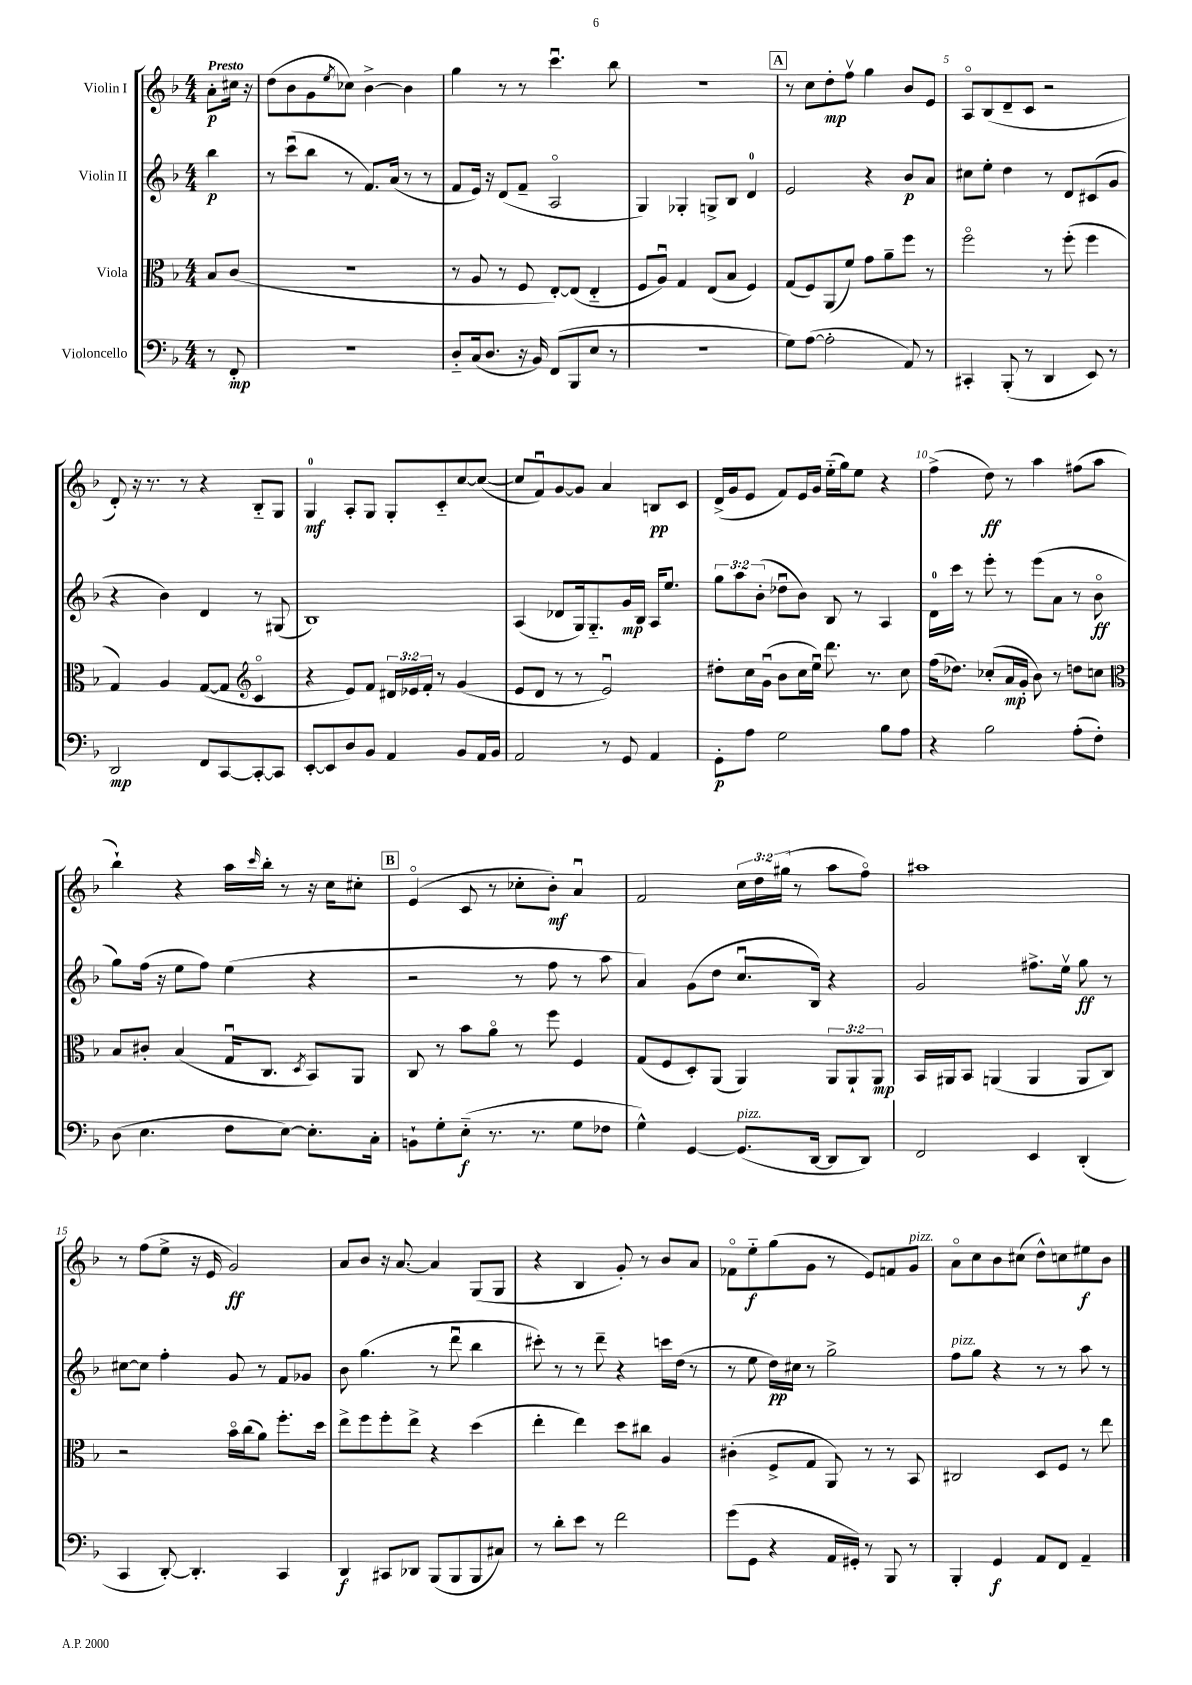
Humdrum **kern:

**kern	**dynam	**kern	**dynam	**kern	**dynam	**kern	**dynam
*part4	*part4	*part3	*part3	*part2	*part2	*part1	*part1
*staff4	*staff4	*staff3	*staff3	*staff2	*staff2	*staff1	*staff1
*I"Violoncello	*	*I"Viola	*	*I"Violin II	*	*I"Violin I	*
*clefF4	*	*clefC3	*	*clefG2	*	*clefG2	*
*k[b-]	*	*k[b-]	*	*k[b-]	*	*k[b-]	*
*M4/4	*	*M4/4	*	*M4/4	*	*M4/4	*
=	=	=	=	=	=	=	=
!	!	!	!	!	!	!LO:TX:a:B:t=Presto	!
8r	.	8B-/L	.	4bb-\	p	8a'\L	p
8FF'/	mp	(8c/J	.	.	.	16cc#X\Jk	.
.	.	.	.	.	.	16r	.
=1	=1	=1	=1	=1	=1	=1	=1
1r	.	1r	.	8r	.	(8dd\L	.
.	.	.	.	(8cccu\L	.	8b-\	.
.	.	.	.	8bb-\J	.	8g\	.
.	.	.	.	.	.	8qee/	.
.	.	.	.	8r	.	8cc-X\J)	.
.	.	.	.	8.f/L)	.	[4b-^\	.
.	.	.	.	(16a/Jk	.	.	.
.	.	.	.	8r	.	4b-\]	.
.	.	.	.	8r	.	.	.
=2	=2	=2	=2	=2	=2	=2	=2
8D/L	.	8r	.	8f/L	.	4gg\	.
(16C/k	.	8A/	.	16e/Jk)	.	.	.
8.D/J	.	.	.	16r	.	.	.
.	.	8r	.	(8d/L	.	8r	.
16r	.	8F/	.	8f~/J	.	8r	.
16BB-/)	.	.	.	.	.	.	.
(8FF/L	.	[8E'/L)	.	2A/	.	4.cccu\	.
8BBB-/	.	(8E/J]	.	.	.	.	.
8E/J	.	4E/	.	.	.	.	.
8r	.	.	.	.	.	8bb-\	.
=3	=3	=3	=3	=3	=3	=3	=3
1r	.	8F/L	.	4G/)	.	1r	.
.	.	8Au/J)	.	.	.	.	.
.	.	4G/	.	4G-X'/	.	.	.
.	.	(8E/L	.	8Gn^/L	.	.	.
.	.	8B-/J	.	8B-/J	.	.	.
.	.	4F/)	.	4d/	.	.	.
!!LO:REH:place=s1:t=A
=4	=4	=4	=4	=4	=4	=4	=4
8G\L)	.	(8G/L	.	2e/	.	8r	.
([8A\J	.	8F/)	.	.	.	8cc\L	.
2A'\]	.	(8AA/	.	.	.	8dd'\	mp
.	.	8f/J)	.	.	.	8ffv\J	.
.	.	8g\L	.	4r	.	4gg\	.
.	.	8a~\	.	.	.	.	.
8AA/)	.	8ff\J	.	8b-/L	p	8b-/L	.
8r	.	8r	.	8a/J	.	8e/J	.
=5	=5	=5	=5	=5	=5	=5	=5
4CC#X'/	.	2ff\	.	8cc#X\L	.	8A/L	.
.	.	.	.	8ee'\J	.	(8B-/	.
(8BBB-'/	.	.	.	4dd\	.	8d~/	.
8r	.	.	.	.	.	8c/J	.
4DD/	.	8r	.	8r	.	2r	.
.	.	(8ff'\	.	8d/L	.	.	.
8EE/)	.	4ff\	.	(8c#X/	.	.	.
8r	.	.	.	8g/J	.	.	.
!!LO:LB:g=z
=6	=6	=6	=6	=6	=6	=6	=6
2DD/	mp	4G/)	.	4r	.	8d'/)	.
.	.	.	.	.	.	16r	.
.	.	.	.	.	.	8.r	.
.	.	4A/	.	4b-\)	.	.	.
.	.	.	.	.	.	8r	.
8FF/L	.	([8G/L	.	4d/	.	4r	.
[8CC/	.	8G/J]	.	.	.	.	.
*	*	*clefG2	*	*	*	*	*
8CC'/_	.	4c/	.	8r	.	8B-/L	.
8CC/J]	.	.	.	(8G#X/	.	8G/J	.
=7	=7	=7	=7	=7	=7	=7	=7
[8EE'/L	.	4r	.	1B-)	.	4G/	mf
8EE/]	.	.	.	.	.	.	.
8D/	.	8e/L)	.	.	.	8A'/L	.
8BB-/J	.	8f/J	.	.	.	8G/J	.
4AA/	.	24d#X/LL	.	.	.	8G'/L	.
.	.	24e-X/	.	.	.	.	.
.	.	24f'/JJ	.	.	.	.	.
.	.	8r	.	.	.	8c/	.
8BB-/L	.	(4g/	.	.	.	[8cc/	.
16AA/L	.	.	.	.	.	(8cc/J_	.
16BB-/JJ	.	.	.	.	.	.	.
=8	=8	=8	=8	=8	=8	=8	=8
2AA/	.	8e/L	.	(4A/	.	8cc/L]	.
.	.	8d/J	.	.	.	8fu/)	.
.	.	8r	.	8d-X/L	.	[8g/	.
.	.	8r	.	16G/k)	.	8g/J]	.
.	.	.	.	8.G/	.	.	.
8r	.	2eu/)	.	.	.	4a/	.
8GG/	.	.	.	16g/L	mp	.	.
.	.	.	.	16B-/JJ	.	.	.
4AA/	.	.	.	16A/KL	.	8Bn/L	pp
.	.	.	.	8.ee/J	.	.	.
.	.	.	.	.	.	8c/J	.
=9	=9	=9	=9	=9	=9	=9	=9
8GG'\L	p	8dd#X'\L	.	12gg\L	.	(16d^/LL	.
.	.	.	.	.	.	16g/J	.
.	.	.	.	12aa\	.	.	.
8A\J	.	16cc\L	.	.	.	8e/J	.
.	.	.	.	(12b-'\J	.	.	.
.	.	(16gu\JJ	.	.	.	.	.
2G\	.	8b-\L	.	8dd-Xu\L	.	8f/L)	.
.	.	16cc\L	.	8b-\J)	.	16e/L	.
.	.	16eeu\JJ)	.	.	.	16g/JJ	.
.	.	8.ddd\	.	8B-/	.	(16ee\LL	.
.	.	.	.	.	.	16gg\J)	.
.	.	.	.	8r	.	8ee\J	.
.	.	8.r	.	.	.	.	.
8B-\L	.	.	.	4A/	.	4r	.
8A\J	.	8cc\	.	.	.	.	.
=10	=10	=10	=10	=10	=10	=10	=10
4r	.	(16ff\KL	.	16d\LL	.	(4ff^\	.
.	.	8.dd-X\J)	.	16ccc\JJ	.	.	.
.	.	.	.	8r	.	.	.
2B-\	.	(8cc-X'/L	.	8eee'\	.	8dd\)	ff
.	.	16a/L	mp	8r	.	8r	.
.	.	16g'/JJ	.	.	.	.	.
.	.	8b-\)	.	(8eee\L	.	4aa\	.
.	.	8r	.	8a\J	.	.	.
(8A'\L	.	8ddn\L	.	8r	.	(8ff#X\L	.
8F'\J)	.	8ccn\J	.	8b-\	ff	8aa\J	.
!!LO:LB:g=z
=11	=11	=11	=11	=11	=11	=11	=11
*	*	*clefC3	*	*	*	*	*
(8D\	.	8B-/L	.	8gg\L)	.	4bb-`\)	.
4.E\	.	8c#X'/J	.	(16ff\Jk	.	.	.
.	.	.	.	16r	.	.	.
.	.	(4B-/	.	8ee\L	.	4r	.
.	.	.	.	8ff\J)	.	.	.
8F\L	.	16Gu/KL	.	(4ee\	.	16aa\LL	.
.	.	.	.	.	.	16qqccc/	.
.	.	8.C/J	.	.	.	16bb-'\JJ	.
[8E\J)	.	.	.	.	.	8r	.
.	.	8qD/	.	.	.	.	.
8.E'\L]	.	8BB-/L)	.	4r	.	16r	.
.	.	.	.	.	.	16cc\KL	.
.	.	8AA/J	.	.	.	8cc#X'\J	.
16C'\Jk	.	.	.	.	.	.	.
!!LO:REH:place=s1:t=B
=12	=12	=12	=12	=12	=12	=12	=12
8BBn`\L	.	8C/	.	2r	.	(4e/	.
8G'\	.	8r	.	.	.	.	.
(8E\J	f	8b-\L	.	.	.	8c/	.
8.r	.	8a\J	.	.	.	8r	.
.	.	8r	.	8r	.	8cc-X'\L	.
8.r	.	.	.	.	.	.	.
.	.	8ff\	.	8ff\	.	8b-'\J)	mf
8G\L	.	4F/	.	8r	.	4au/	.
8F-X\J	.	.	.	8aa\	.	.	.
=13	=13	=13	=13	=13	=13	=13	=13
4G^^\)	.	(8G/L	.	4a/)	.	2f/	.
.	.	8F/	.	.	.	.	.
[4GG/	.	8D'/)	.	(8g\L	.	.	.
.	.	(8AA/J	.	8dd\J	.	.	.
!LO:TX:a:i:t=pizz.	!	!	!	!	!	!	!
(8.GG/L]	.	4AA/)	.	8.ccu/L	.	24cc\LL	.
.	.	.	.	.	.	24dd\	.
.	.	.	.	.	.	(24gg#X\JJ	.
.	.	.	.	.	.	8r	.
[16DD/Jk	.	.	.	16B-/Jk)	.	.	.
8DD/L]	.	12AA/L	.	4r	.	8aa\L	.
.	.	12AA`/	.	.	.	.	.
8DD/J)	.	.	.	.	.	8ff\J)	.
.	.	12AA/J	mp	.	.	.	.
=14	=14	=14	=14	=14	=14	=14	=14
2FF/	.	16BB-/LL	.	2g/	.	1aa#X	.
.	.	16AA#X/J	.	.	.	.	.
.	.	8BB-/J	.	.	.	.	.
.	.	(4AAn/	.	.	.	.	.
4EE/	.	4AA/	.	8.ff#X^\L	.	.	.
.	.	.	.	16eev\Jk	.	.	.
(4DD'/	.	8AA/L	.	8gg\	ff	.	.
.	.	8C/J)	.	8r	.	.	.
!!LO:LB:g=z
=15	=15	=15	=15	=15	=15	=15	=15
4CC/	.	2r	.	[8cc#X\L	.	8r	.
.	.	.	.	8cc#\J]	.	(8ff\L	.
[8DD'/)	.	.	.	4ff'\	.	8ee^\J	.
4.DD'/]	.	.	.	.	.	16r	.
.	.	.	.	.	.	16e/	.
.	.	16b-\LL	.	8g/	.	2g/)	ff
.	.	(16cc\J	.	.	.	.	.
.	.	8a\J)	.	8r	.	.	.
4CC/	.	8.ff'\L	.	8f/L	.	.	.
.	.	.	.	8g-X/J	.	.	.
.	.	16dd\Jk	.	.	.	.	.
=16	=16	=16	=16	=16	=16	=16	=16
4DD/	f	8ee^\L	.	8b-\	.	8a/L	.
.	.	8ff\	.	(4.gg\	.	8b-/J	.
8CC#X/L	.	8ff'\	.	.	.	16r	.
.	.	.	.	.	.	[8.a/	.
8DD-X/J	.	8ee^\J	.	.	.	.	.
(8BBB-/L	.	4r	.	8r	.	4a/]	.
8BBB-/	.	.	.	8dddu\	.	.	.
8BBB-/	.	(4dd\	.	4bb-\	.	(8G/L	.
8C#X/J)	.	.	.	.	.	8G/J	.
=17	=17	=17	=17	=17	=17	=17	=17
8r	.	4ee'\	.	8ccc#X'\)	.	4r	.
8d'\L	.	.	.	8r	.	.	.
8e\J	.	4ee\)	.	8r	.	4B-/	.
8r	.	.	.	8ddd~\	.	.	.
2f\	.	8dd\L	.	4r	.	8g'/)	.
.	.	8cc#X\J	.	.	.	8r	.
.	.	4A/	.	16cccn\LL	.	8b-/L	.
.	.	.	.	(16dd\JJ	.	.	.
.	.	.	.	8r	.	8a/J	.
=18	=18	=18	=18	=18	=18	=18	=18
(8g\L	.	(4c#X'\	.	8r	.	8f-X\L	.
8GG\J	.	.	.	8ee\	.	8ee\	f
4r	.	8F^/L	.	16dd\LL)	pp	(8gg\	.
.	.	.	.	16cc#X\JJ	.	.	.
.	.	8G/J	.	8r	.	8g\J	.
16AA/LL	.	8AA/)	.	2gg^\	.	8r	.
16GG#X'/JJ)	.	.	.	.	.	.	.
8r	.	8r	.	.	.	8e/L)	.
8BBB-/	.	8r	.	.	.	8fn/	.
!	!	!	!	!	!	!LO:TX:a:i:t=pizz.	!
8r	.	8BB-/	.	.	.	8g/J	.
=19	=19	=19	=19	=19	=19	=19	=19
!	!	!	!	!LO:TX:a:i:t=pizz.	!	!	!
4BBB-'/	.	2C#X/	.	8ff\L	.	8a\L	.
.	.	.	.	8gg\J	.	8cc\	.
4GG/	f	.	.	4r	.	8b-\	.
.	.	.	.	.	.	(8cc#X\J	.
8AA/L	.	8D/L	.	8r	.	8dd^^\L)	.
8FF/J	.	8F/J	.	8r	.	8ccn\	.
4AA~/	.	8r	.	8aa\	.	8ee#X\	f
.	.	8ee\	.	8r	.	8b-\J	.
==	==	==	==	==	==	==	==
*-	*-	*-	*-	*-	*-	*-	*-
